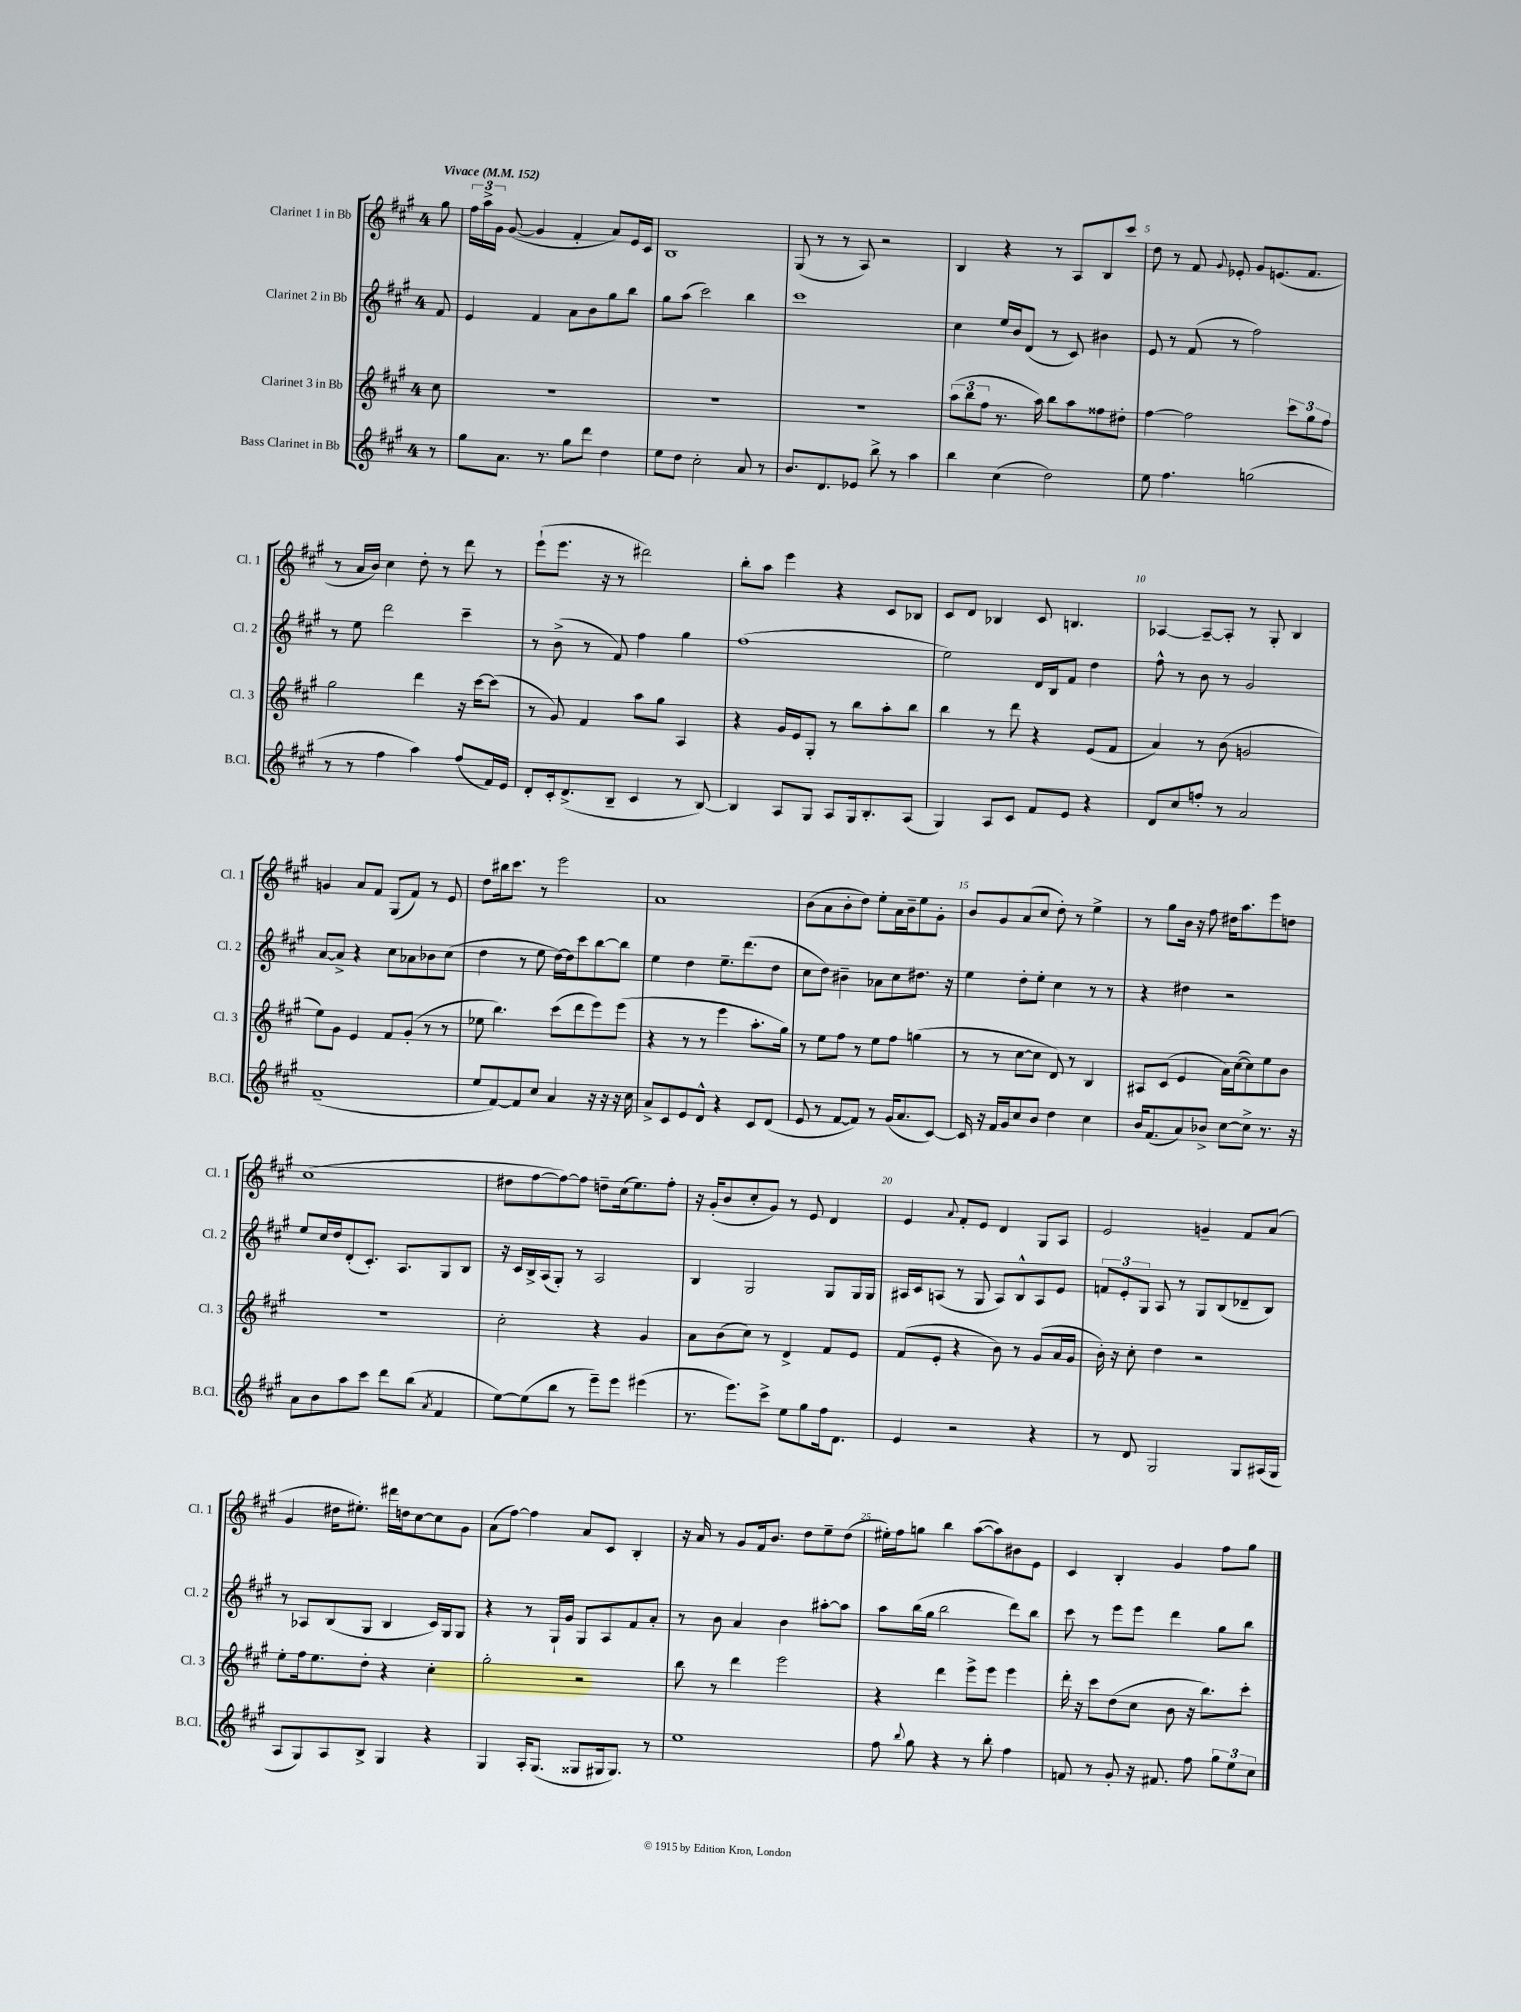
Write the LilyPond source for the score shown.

<<
\new StaffGroup <<
\new Staff = "s0" \with { instrumentName = "Clarinet 1 in Bb" shortInstrumentName = "Cl. 1" } {
    \clef treble \key a \major \once \override Staff.TimeSignature.style = #'single-digit \time 4/4 \partial 8 \tempo "Vivace" 4 = 152
    \autoBeamOff gis''8 |
    \tuplet 3/2 { fis''16[ a''16-> gis'16] } gis'8~( gis'4 fis'4-. a'8[) e'16 cis'16] |
    b1 |
    gis8( r8 r8 a8) r2 |
    b4 r4 r8 a8[ b8 cis'''8] |
    d''8 r8 fis'8 \appoggiatura { gis'8 } ees'8-. gis'8[ e'8.( fis'8.] |
    r8 a'16[ b'16]) cis''4 d''8-. r8 d'''8 r8 |
    e'''8[-!( e'''8.] r16 r8 dis'''2) |
    b''8[-. a''8] e'''4 r4 cis'8[ bes8] |
    cis'8[ d'8] bes4 cis'8 b4. |
    aes4~ aes8[~-- aes8]-. r8 gis8-. b4 |
    g'4 a'8[ fis'8] gis8[( fis'8]) r8 e'8 |
    d''8[ bis''16 cis'''8.] r8 e'''2 |
    a'1 |
    b'8[( a'8 b'8-. d''8]) e''8[-. a'16 b'16-- e''8 gis'8]-. |
    b'8[ gis'8 a'8( cis''8] d''8-.) r8 e''4-> |
    r8 gis''8[ b'16] r16 fis''8 dis''16[ a''8. e'''8 d''8] |
    cis''1( |
    dis''8[ fis''8~ fis''8~) fis''8] d''8[-- cis''16( e''8.) fis''8]-. |
    r16 gis'16[-.( b'8 cis''8-. gis'8]) r8 e'8 d'4 |
    e'4 \appoggiatura { a'8 } fis'8[-. e'8] d'4 gis8[ a8] |
    e'2 g'4-- fis'8[ a'8]( |
    gis'4 dis''16[ eis''8.]-.) dis'''16[ d''16 cis''8~ cis''8 gis'8] |
    a'8[( fis''8]~) fis''4 a'8[ cis'8] b4-. |
    r16 a'16 r8 gis'8[ fis'16 b'8.] d''8[ e''8-- d''8]( |
    eis''16[-.) fis''16 g''8] b''4 a''8[~( a''8) bis'8 e'8] |
    cis'4 b4-. gis'4 fis''8[ gis''8] \bar "|." |
}
\new Staff = "s1" \with { instrumentName = "Clarinet 2 in Bb" shortInstrumentName = "Cl. 2" } {
    \clef treble \key a \major \once \override Staff.TimeSignature.style = #'single-digit \time 4/4 \partial 8
    \autoBeamOff fis'8 |
    e'4 fis'4 a'8[ b'8 gis''8 b''8] |
    gis''8[ a''8]( cis'''2) b''4 |
    cis'''1 |
    cis''4 e''16[ b'16 d'8]( r8 cis'8) bis'4 |
    e'8 r8 fis'8( r8 fis''2) |
    r8 e''8 d'''2 cis'''4-- |
    r8 b'8->( r8 fis'8) fis''4 gis''4 |
    fis''1( |
    e''2) d'16[ b16 fis'8] d''4 |
    fis''8-^ r8 b'8 r8 gis'2 |
    a'8[~ a'8]-> r4 cis''8[ aes'8 bes'8 cis''8]( |
    d''4 r8 e''8 d''16[~) d''16 cis'''8 b''8~ b''8] |
    e''4 d''4 e''8.[-- d'''8.( d''8] |
    cis''8[ d''8]) bis'4-- aes'8[ cis''8 dis''8.] r16 |
    e''4 d''8[-. e''8]-. cis''4 r8 r8 |
    r4 dis''4 r2 |
    e''8[ cis''16 d''16 d'8-.( cis'8.]-.) a8.[ gis8 b8] |
    r16 cis'16[ b16-> a16( gis8]-.) r8 a2 |
    b4 gis2 gis8[ gis16 gis16] |
    ais16[ cis'16 a8]( r8 gis8 a8[) b8-^ a8 e'8] |
    \tuplet 3/2 { f'8[ e'8-. gis8] } a8 r8 gis8[ b8( des'8-- b8]) |
    r8 aes8[ b8( gis8] b4 cis'16[) gis16 gis8] |
    r4 r8 gis16[-! gis'16] gis8[ a8 fis'8 a'8]-. |
    r8 b'8 a'4 b'4 ais''8[~-. ais''8] |
    a''8[ b''16( gis''16] b''2 d'''8[) b''8] |
    cis'''8 r8 e'''8[ e'''8] d'''4 gis''8[ b''8] \bar "|." |
}
\new Staff = "s2" \with { instrumentName = "Clarinet 3 in Bb" shortInstrumentName = "Cl. 3" } {
    \clef treble \key a \major \once \override Staff.TimeSignature.style = #'single-digit \time 4/4 \partial 8
    \autoBeamOff cis''8 |
    R1 |
    R1 |
    R1 |
    \tuplet 3/2 { a''8[( b''8 fis''8] } r8. a''16) b''8[ a''8 fisis''8 dis''8]-. |
    fis''4~ fis''2 \tuplet 3/2 { cis'''8[ gis''8 fis''8] } |
    gis''2 d'''4 r16 cis'''16[~ cis'''8]( |
    r8 gis'8) fis'4 a''8[ gis''8] a4 |
    r4 gis'16[ e'16 gis8]-. r8 b''8[ a''8-. b''8] |
    b''4 r8 d'''8 r4 e'8[( fis'8] |
    a'4) r8 b'8( g'2 |
    e''8[) gis'8] e'4 fis'8[ gis'8]-.( r8 r8 |
    ees''8 b''4.) cis'''8[( d'''8 e'''8) e'''8]( |
    r4 r8 r8 e'''4 a''8.[-. gis''16]) |
    r8 e''8[ fis''8] r8 e''8[ fis''8] g''4( |
    r8 r8 cis''8[~ cis''8] d'8) r8 b4 |
    ais8[ cis'8]( e'4 a'16[) cis''16~( cis''8) e''8 b'8] |
    r1 |
    cis''2-. r4 gis'4 |
    a'8[ b'8( cis''8]) r8 d'4-> fis'8[ e'8] |
    fis'8[( e'8]-. r4 b'8) r8 gis'8[( a'16 gis'16] |
    b'16-.) r16 cis''8-. d''4 r2 |
    e''8[-. fis''16 e''8. d''8]-. r4 cis''4-. |
    gis''2-. r2 |
    b''8 r8 d'''4 e'''2 |
    r4 d'''4 e'''8[-> e'''8] e'''4 |
    d'''16-. r16 cis'''8[ d''8( cis''8] b'8 r16 b''8.[) cis'''8]-. \bar "|." |
}
\new Staff = "s3" \with { instrumentName = "Bass Clarinet in Bb" shortInstrumentName = "B.Cl." } {
    \clef treble \key a \major \once \override Staff.TimeSignature.style = #'single-digit \time 4/4 \partial 8
    \autoBeamOff r8 |
    gis''8[ a'8.] r8. gis''8[ d'''8] d''4 |
    e''8[ d''8] cis''2-. a'8 r8 |
    b'8.[ d'8. ees'8] b''8-> r8 a''4 |
    b''4 cis''4( d''2) |
    e''8 fis''4. g''2( |
    r8 r8 fis''4 a''4) fis''8[( fis'16) e'16] |
    d'8[-. cis'16-. d'8.->( b8]-- cis'4 r8 b8~) |
    b4 a8[ gis8] a8[ gis16 b8.-. a8]( |
    gis4) a8[ cis'8] fis'8[ e'8] r4 |
    d'8[ cis''8 f''8]-. r8 a'2 |
    fis'1--( |
    e''8[ fis'8~) fis'8 cis''8] a'4 r16 r16 r16 cis''16 |
    a'8[-> cis'8 e'8 d'8]-^ r4 cis'8[ d'8]( |
    e'8 r8 fis'8[~ fis'8]) r8 gis'16[( a'8. cis'8]~) |
    cis'16 r16 fis'16[ gis'16 cis''8 b'8] d''4 cis''4 |
    b'16[ fis'8.( a'8) bes'8]-> cis''8[~ cis''8]-> r8. r16 |
    a'8[ b'8 a''8 cis'''8] d'''8[ b''8]( \acciaccatura { a'8 } fis'4 |
    e''8[~) e''8( b''8] r8 e'''8[--) e'''8] eis'''4( |
    r8. e'''8.[) cis'''8]-> e''8[ gis''8 fis''16 d'8.] |
    e'4 r2 r4 |
    r8 d'8 gis2 gis8[ ais16( gis16] |
    a8[ gis8) a8 b8]-> gis4 r4 |
    gis4 a16[-. gis8.]( gisis8[ gis16 gis8.]) r8 |
    e''1 |
    fis''8 \appoggiatura { b''8 } gis''8 r4 r8 b''8-. fis''4 |
    f'8 r8 gis'8-. r16 fis'8. fis''8 \tuplet 3/2 { gis''8[ e''8 cis''8] } \bar "|." |
}
>>
>>
\layout { \context { \Score \override BarNumber.break-visibility = ##(#f #t #t) barNumberVisibility = #(every-nth-bar-number-visible 5) } }
